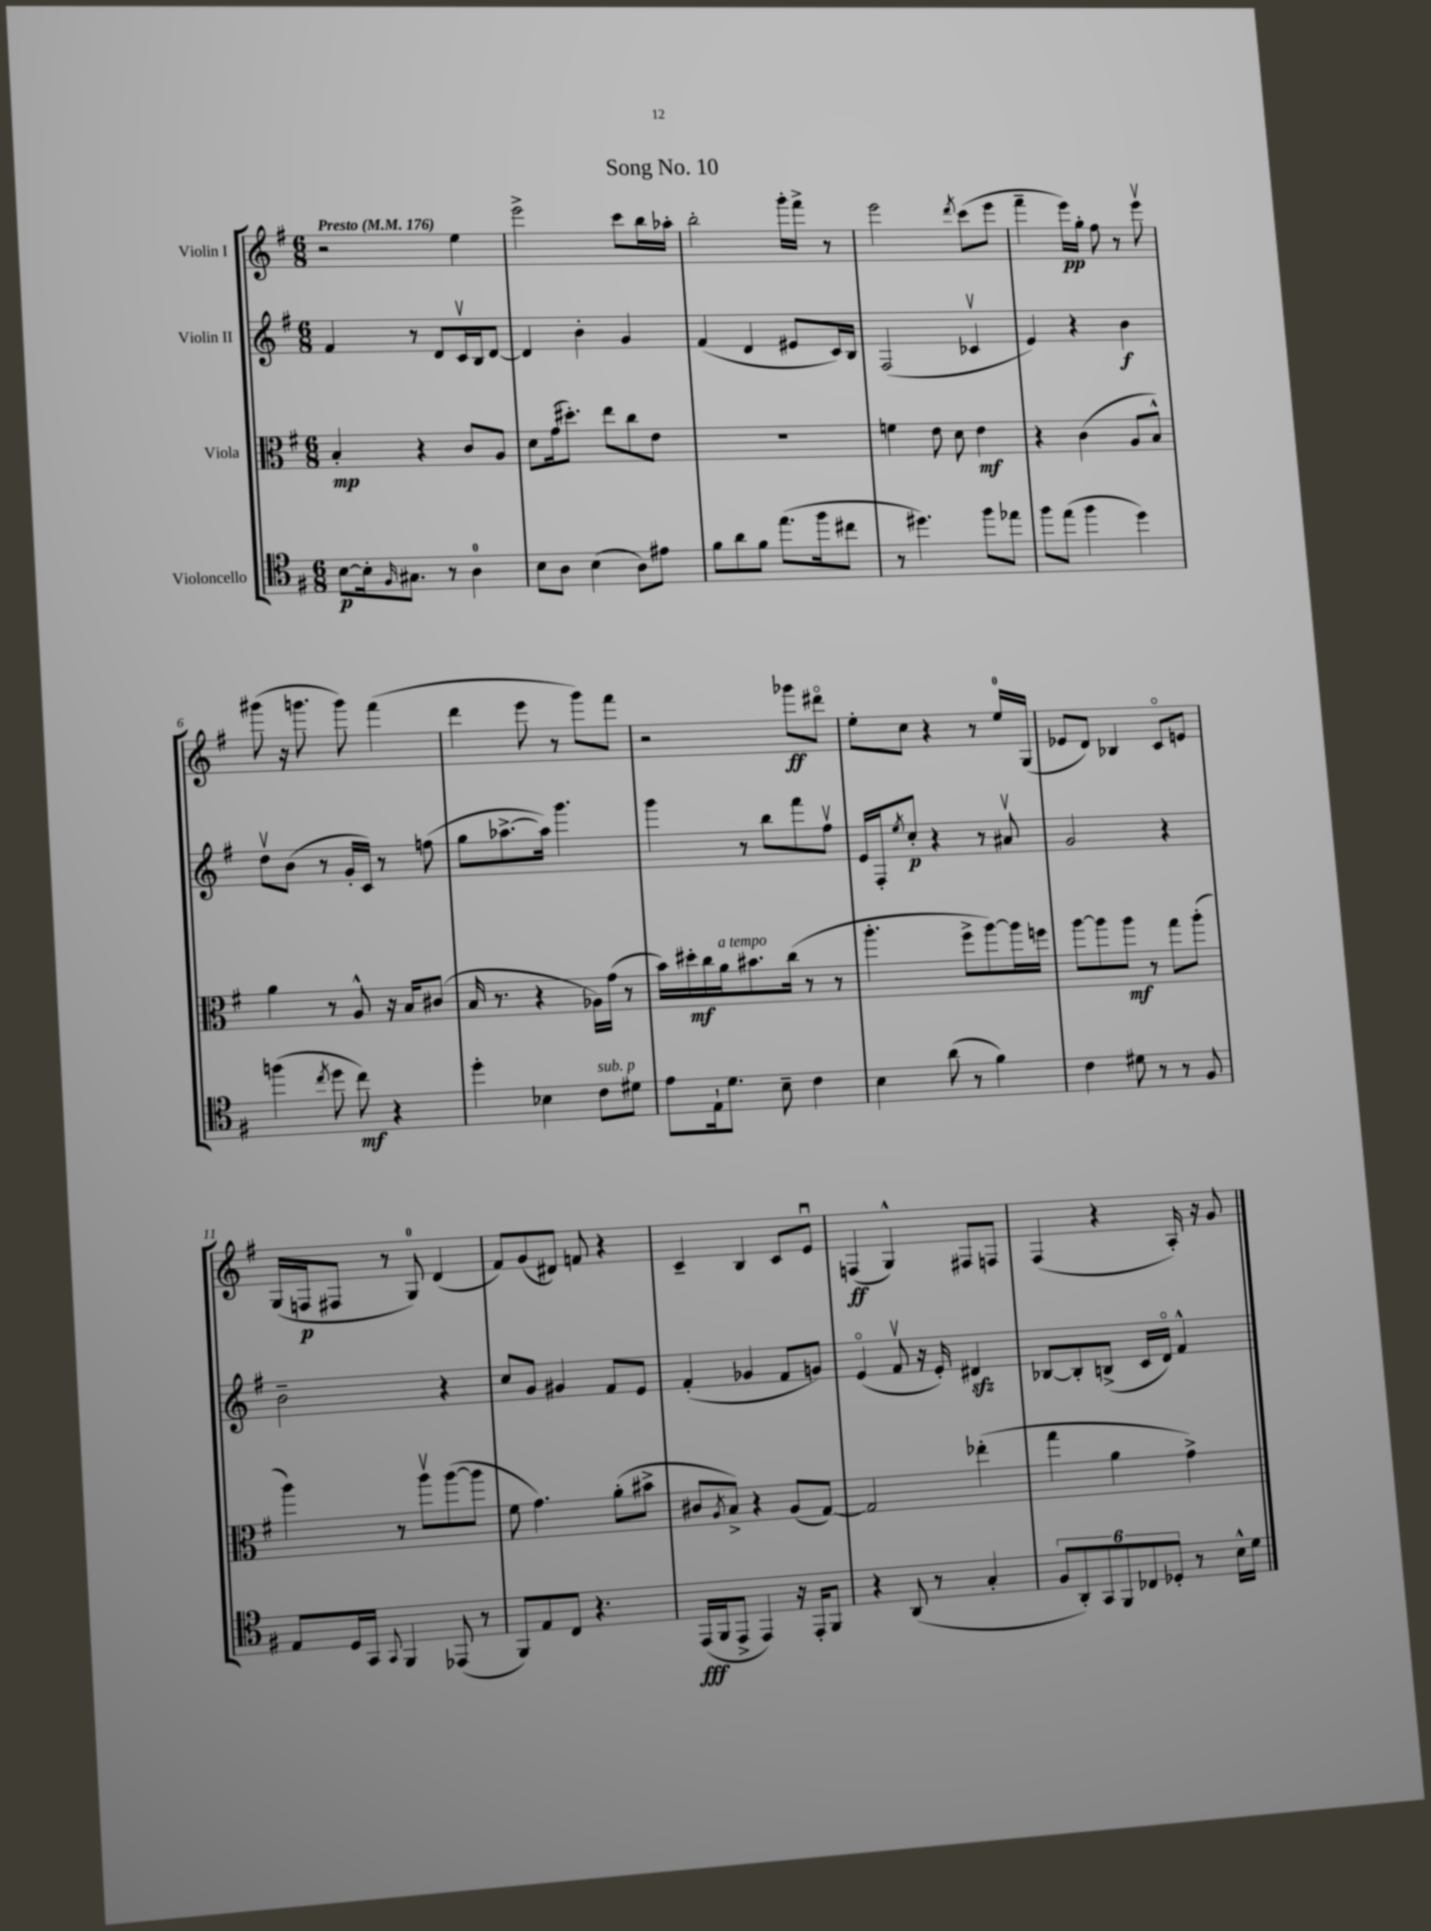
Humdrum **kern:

**kern	**kern	**kern	**kern
*staff4	*staff3	*staff2	*staff1
*clefC4	*clefC3	*clefG2	*clefG2
*k[f#]	*k[f#]	*k[f#]	*k[f#]
*M6/8	*M6/8	*M6/8	*M6/8
*MM176	*MM176	*MM176	*MM176
[8B	4B'	4f#	2r
16B']	.	.	.
16qqF#	.	.	.
8.G#	.	.	.
.	4r	8r	.
8r	.	8d	.
4A	8c	16cv	4ee
.	.	16B	.
.	8A	[8d	.
=	=	=	=
8B	8d	4d]	2eee^
8A	(16g	.	.
.	8.dd#')	.	.
(4B	.	4b'	.
.	8ee	.	.
8A)	8cc	4g	8ccc
8e#	8e	.	16bb
.	.	.	16aa-'
=	=	=	=
8f#	2.r	(4f#	2bb'
8a	.	.	.
8f#	.	4d	.
(8.ee	.	.	.
.	.	8e#	16ggg'
16ff#	.	.	16fff#^
8cc#	.	16c)	8r
.	.	16B	.
=	=	=	=
8r	4f	(2F#	2eee
4.dd#)	.	.	.
.	8e	.	.
.	8d	.	.
.	.	.	8qddd
8ff#	4e	4c-v	(8ccc
8ee-	.	.	8eee
=	=	=	=
8ff#	4r	4e)	4fff#~
(8ee	.	.	.
4ff#	(4c	4r	16eee)
.	.	.	16gg'
.	.	.	8ff#
4dd)	8A	4b	8r
.	8B^^)	.	8eeev
=	=	=	=
(4ff	4a	8ddv	(8ggg#
.	.	(8b	16r
.	.	.	8.ggg
8qcc	.	.	.
8dd	8r	8r	.
8cc)	8A^^	16g'	8ggg)
.	.	16c)	.
4r	16r	8r	(4fff#
.	16B	.	.
.	(8c#	(8ff	.
=	=	=	=
4dd'	16B	8gg	4ddd
.	8.r	.	.
.	.	[8.aa-^	.
4B-	4r	.	8eee
.	.	16aa-])	.
.	.	4.ggg	8r
8c	16A-)	.	8ggg)
.	(16g	.	.
8d#	8r	.	8fff#
=	=	=	=
8e	16b)	4ggg	2r
.	16dd#'	.	.
16E`	16cc	.	.
8.d	16a	.	.
.	8.b#	8r	.
8B~	.	8bb	.
.	(16cc	.	.
4c	8r	8fff#	8ggg-
.	8r	8ff#v	8ddd#o
=	=	=	=
4B	4.aa'	16e	8ee'
.	.	16F#'	.
.	.	8qee	.
.	.	8cc'	8cc
(8a	.	4r	4r
8r	8ff#^	.	.
4f#)	[8aa)	8r	8r
.	16aa]	8a#v	16ee
.	16ff	.	(16G
=	=	=	=
4c	[8aa	2g	8e-
.	8aa]	.	8d)
8d#	8aa	.	4B-
8r	8r	.	.
8r	8gg	4r	8co
8F#	(8aa'	.	8e
=	=	=	=
8E	4aa)	2b~	(16G
.	.	.	16F
16D	.	.	8F#
16GG	.	.	.
8qqGG	.	.	.
4FF#	8r	.	8r
.	8aav	.	8G)
(8EE-	([8aa	4r	(4d
8r	8aa]	.	.
=	=	=	=
8FF#)	8f#	8cc	8f#)
8E	4.g)	8g	(8g
8C	.	4g#	8d#)
4.r	.	.	8f
.	(8a'	8f#	4r
.	8b#^	8e	.
=	=	=	=
(16EE	8c#	(4f#'	4c~
16FF#	.	.	.
.	8qA	.	.
8EE^	8B^)	.	.
4EE)	4r	4g-	4B
16r	(8A	8f#	8c
16EE'	.	.	.
8FF#	[8G)	8g)	8eu
=	=	=	=
4r	2G]	(4eo	(4F
(8AA	.	8f#v	4G^^)
8r	.	16r	.
.	.	16e')	.
4G'	(4ee-'	4d#	8F#
.	.	.	8F
=	=	=	=
12F#	4gg	[8B-	(4F#
12AA')	.	.	.
.	.	8B-']	.
12GG	.	.	.
12FF#	4a	(8B^	4r
12C-	.	.	.
.	.	16c	.
12D-'	.	.	.
.	.	16do)	.
8r	4g^)	4f#^^	16A')
.	.	.	16r
16B^^	.	.	8g
16d	.	.	.
==	==	==	==
*-	*-	*-	*-
